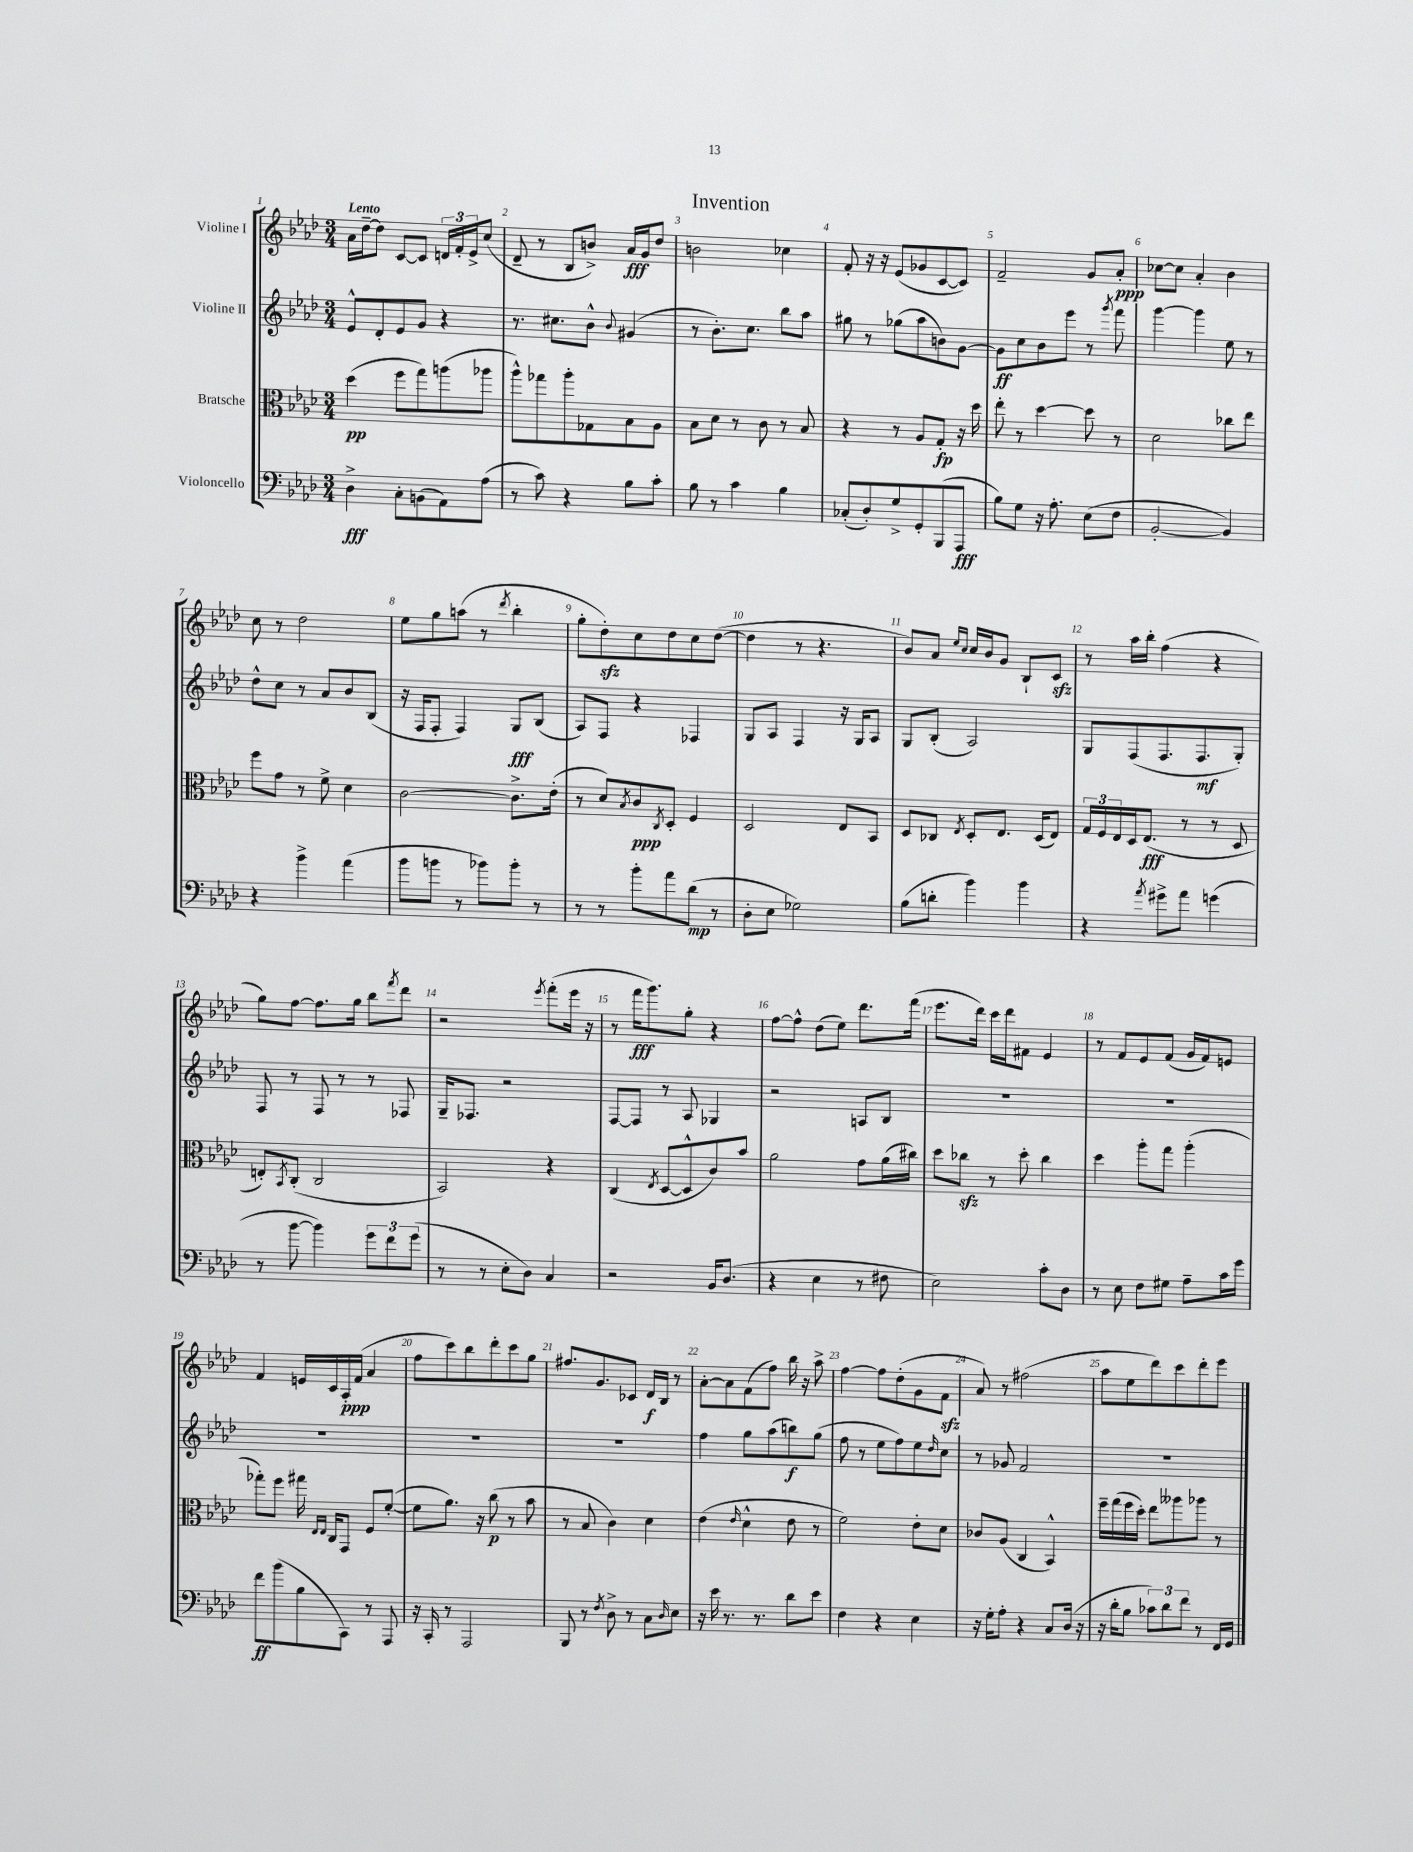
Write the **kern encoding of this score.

**kern	**kern	**kern	**kern
*staff4	*staff3	*staff2	*staff1
*clefF4	*clefC3	*clefG2	*clefG2
*k[b-e-a-d-]	*k[b-e-a-d-]	*k[b-e-a-d-]	*k[b-e-a-d-]
*M3/4	*M3/4	*M3/4	*M3/4
4D-^	(4dd-	8e-^^	16a-
.	.	.	[16dd-~
.	.	8d-'	8dd-]
8C'	8ff	8e-	[8c
(8BB	8gg)	8g	8c]
8AA-)	(8aa	4r	24d
.	.	.	24f'
.	.	.	24e-^
(8A-	8aa-	.	(8cc
=	=	=	=
8r	8aa-^^)	8.r	8d-~
8c)	8gg-	.	8r
.	.	8.cc#	.
4r	8aa-'	.	8B-
.	8G-	8b-^^	8b^)
.	.	8qqb-	.
8B-	8B-	(4g#	16a-
.	.	.	16g
8c'	8A-	.	8dd-
=	=	=	=
8B-	8B-	8r	2b
8r	8d-	8.b-')	.
4c	8r	.	.
.	.	8.cc	.
.	8c	.	.
4B-	8r	8bb-	4cc-
.	8B-	8aa-	.
=	=	=	=
(8C-'	4r	8gg#	8f'
8D-')	.	8r	16r
.	.	.	16r
8G^	8r	(8gg-	(8e-
8GG'	8A-	8aa-	8g-
(8BBB-	8G'	8b)	[8c
8AAA-	16r	[8g	8c])
.	16dd-	.	.
=	=	=	=
8B-)	8ee-'	8g]	2f~
8G	8r	8cc	.
16r	[4dd-	8b-	.
8.A-'	.	.	.
.	.	8eee-	.
(8E-	8dd-]	8r	8g
.	.	8qggg	.
8F	8r	8fff	8a-'
=	=	=	=
[2BB-'	2d-	[4ggg	[8cc-
.	.	.	8cc-]
.	.	4ggg]	4a-'
4BB-])	8cc-	8ee-	4b-
.	8ee-	8r	.
=	=	=	=
4r	8ff	8dd-^^	8cc
.	8g	8cc	8r
4b-^	8r	8r	2dd-
.	8f^	8a-	.
(4a-	4d-	8b-	.
.	.	(8B-	.
=	=	=	=
8b-	[2c	16r	8ee-
.	.	16F	.
8b	.	8F'	8gg
8r	.	4F)	(8aa
8b-)	.	.	8r
.	.	.	8qddd-
8b-'	8.c^]	8G	4bb-'
8r	.	(8B-	.
.	(16e-'	.	.
=	=	=	=
8r	8r	8A-)	8gg'
8r	8d-)	8F	8dd-')
.	8qB-	.	.
8b-'	8c	4r	8cc
.	8qC	.	.
8a-	8D-'	.	8dd-
(8d-	4F	4F-	8cc
8r	.	.	([8dd-
=	=	=	=
8D-'	2D-	8G	4dd-]
8E-	.	8A-	.
2G-)	.	4F	8r
.	.	.	4.r
.	8E-	16r	.
.	.	16G	.
.	8BB-	8A-	.
=	=	=	=
(8B-	8D-	8G	8b-)
8d'	8C-	(8B-'	8a-
.	.	.	16qqee-
.	8qE-	.	16qqcc
4b-)	8D-'	2A-)	16cc
.	.	.	16b-
.	8.E-	.	8g
4b-	.	.	8B-`
.	(16D-	.	.
.	8E-)	.	8c
=	=	=	=
4r	24G	8G	8r
.	24F	.	.
.	24E-	.	.
.	16D-	(8F	16aa-
.	(8.E-	.	16bb-'
8qa-	.	.	.
8g#^	.	8.F	(4ff
8a-	8r	.	.
.	.	8.F	.
(4g	8r	.	4r
.	8D-	8G')	.
=	=	=	=
8r	8E')	8F	8gg)
.	8qBB-	.	.
[8b-	(8C'	8r	[8ff
4b-])	2C	8F	8.ff]
.	.	8r	.
.	.	.	16gg
12g	.	8r	8bb-
12f	.	.	.
.	.	.	8qfff
.	.	8F-	8ddd-
(12g	.	.	.
=	=	=	=
8r	2BB-)	16G~	2r
.	.	8.F-	.
8r	.	.	.
8E-'	.	2r	.
8D-)	.	.	.
.	.	.	8qeee-
4C	4r	.	(8fff'
.	.	.	16eee-
.	.	.	16r
=	=	=	=
2r	(4C	[8F	8r
.	.	8F]	16fff
.	.	.	8.ggg)
.	8qE-	.	.
.	[8D-	8r	.
.	8D-^^]	8A-	8gg'
16BB-	8c)	4G-	4r
(8.D-	.	.	.
.	8b-	.	.
=	=	=	=
4r	2a-	2r	[8ff
.	.	.	8ff^^]
4E-	.	.	(8dd-
.	.	.	8ee-)
8r	8g	8A	8.ddd-
8F#	(16a-	8B-	.
.	16cc#)	.	(16fff
=	=	=	=
2E-)	8dd-	2.r	8.eee-
.	8cc-	.	.
.	.	.	16ddd-)
.	8r	.	16ccc
.	.	.	16ddd-
.	8dd-'	.	8f#
8c'	4cc-	.	4e-
8D-	.	.	.
=	=	=	=
8r	4dd-	2.r	8r
8E-	.	.	8f
8F	8aa-'	.	8e-
8G#	8gg	.	(8f
8A-~	(4aa-'	.	16g
.	.	.	16f)
16c	.	.	8e
16g	.	.	.
=	=	=	=
8f	8gg-')	2.r	4f
(8b-	8ff	.	.
8B-	16gg#	.	16e
.	16qqE-	.	.
.	16qqE-	.	.
.	16C	.	16c
8CC)	8GG	.	16A-'
.	.	.	(16f
8r	8F	.	4a-
8AAA-	([8f'	.	.
=	=	=	=
16r	8f]	2.r	8ff
16CC'	.	.	.
8r	8.a-)	.	8ccc)
2AAA-	.	.	8bb-
.	16r	.	.
.	(8cc	.	8ddd-'
.	8r	.	8ccc
.	8b-	.	8gg
=	=	=	=
8BBB-	8r	2.r	8.ff#
8r	8B-	.	.
.	.	.	8.g
8qF	.	.	.
8D-^	4c)	.	.
8r	.	.	8c-
8C	4d-	.	16d-
.	.	.	16B-
16qqD-	.	.	.
8E-	.	.	8r
=	=	=	=
16r	(4e-	4ff	[8a-'
16e-	.	.	.
8.r	.	.	8a-]
.	16qqe-	.	.
.	4d-^^	8gg	(8f
8.r	.	.	.
.	.	(8aa-	8ff)
8d-	8e-	8bb)	16bb-
.	.	.	16r
8e-	8r	(8gg	8aa-^
=	=	=	=
4F	2f)	8ff	[4ff
.	.	8r	.
4r	.	8ee-	8ff]
.	.	8ff)	(8dd-'
4E-	8e-'	8ee-	8g
.	.	16qqdd-	.
.	8d-	8cc	8f
=	=	=	=
16r	8c-	8r	8a-)
16G'	.	.	.
8A-'	(8A-	8g-	8r
4r	4C	2f	(2ff#
8C	4BB-^^)	.	.
(16D-	.	.	.
16r	.	.	.
=	=	=	=
16r	16ff~	2.r	8aa-
16d-'	(16gg	.	.
8B-	16ff	.	8ee-
.	16dd-')	.	.
12c-)	8ee-	.	8ddd-)
12d-	.	.	.
.	8aa--	.	8ccc
12f	.	.	.
8r	8aa-	.	8ddd-'
16FF	8r	.	8eee-
16GG	.	.	.
==	==	==	==
*-	*-	*-	*-
